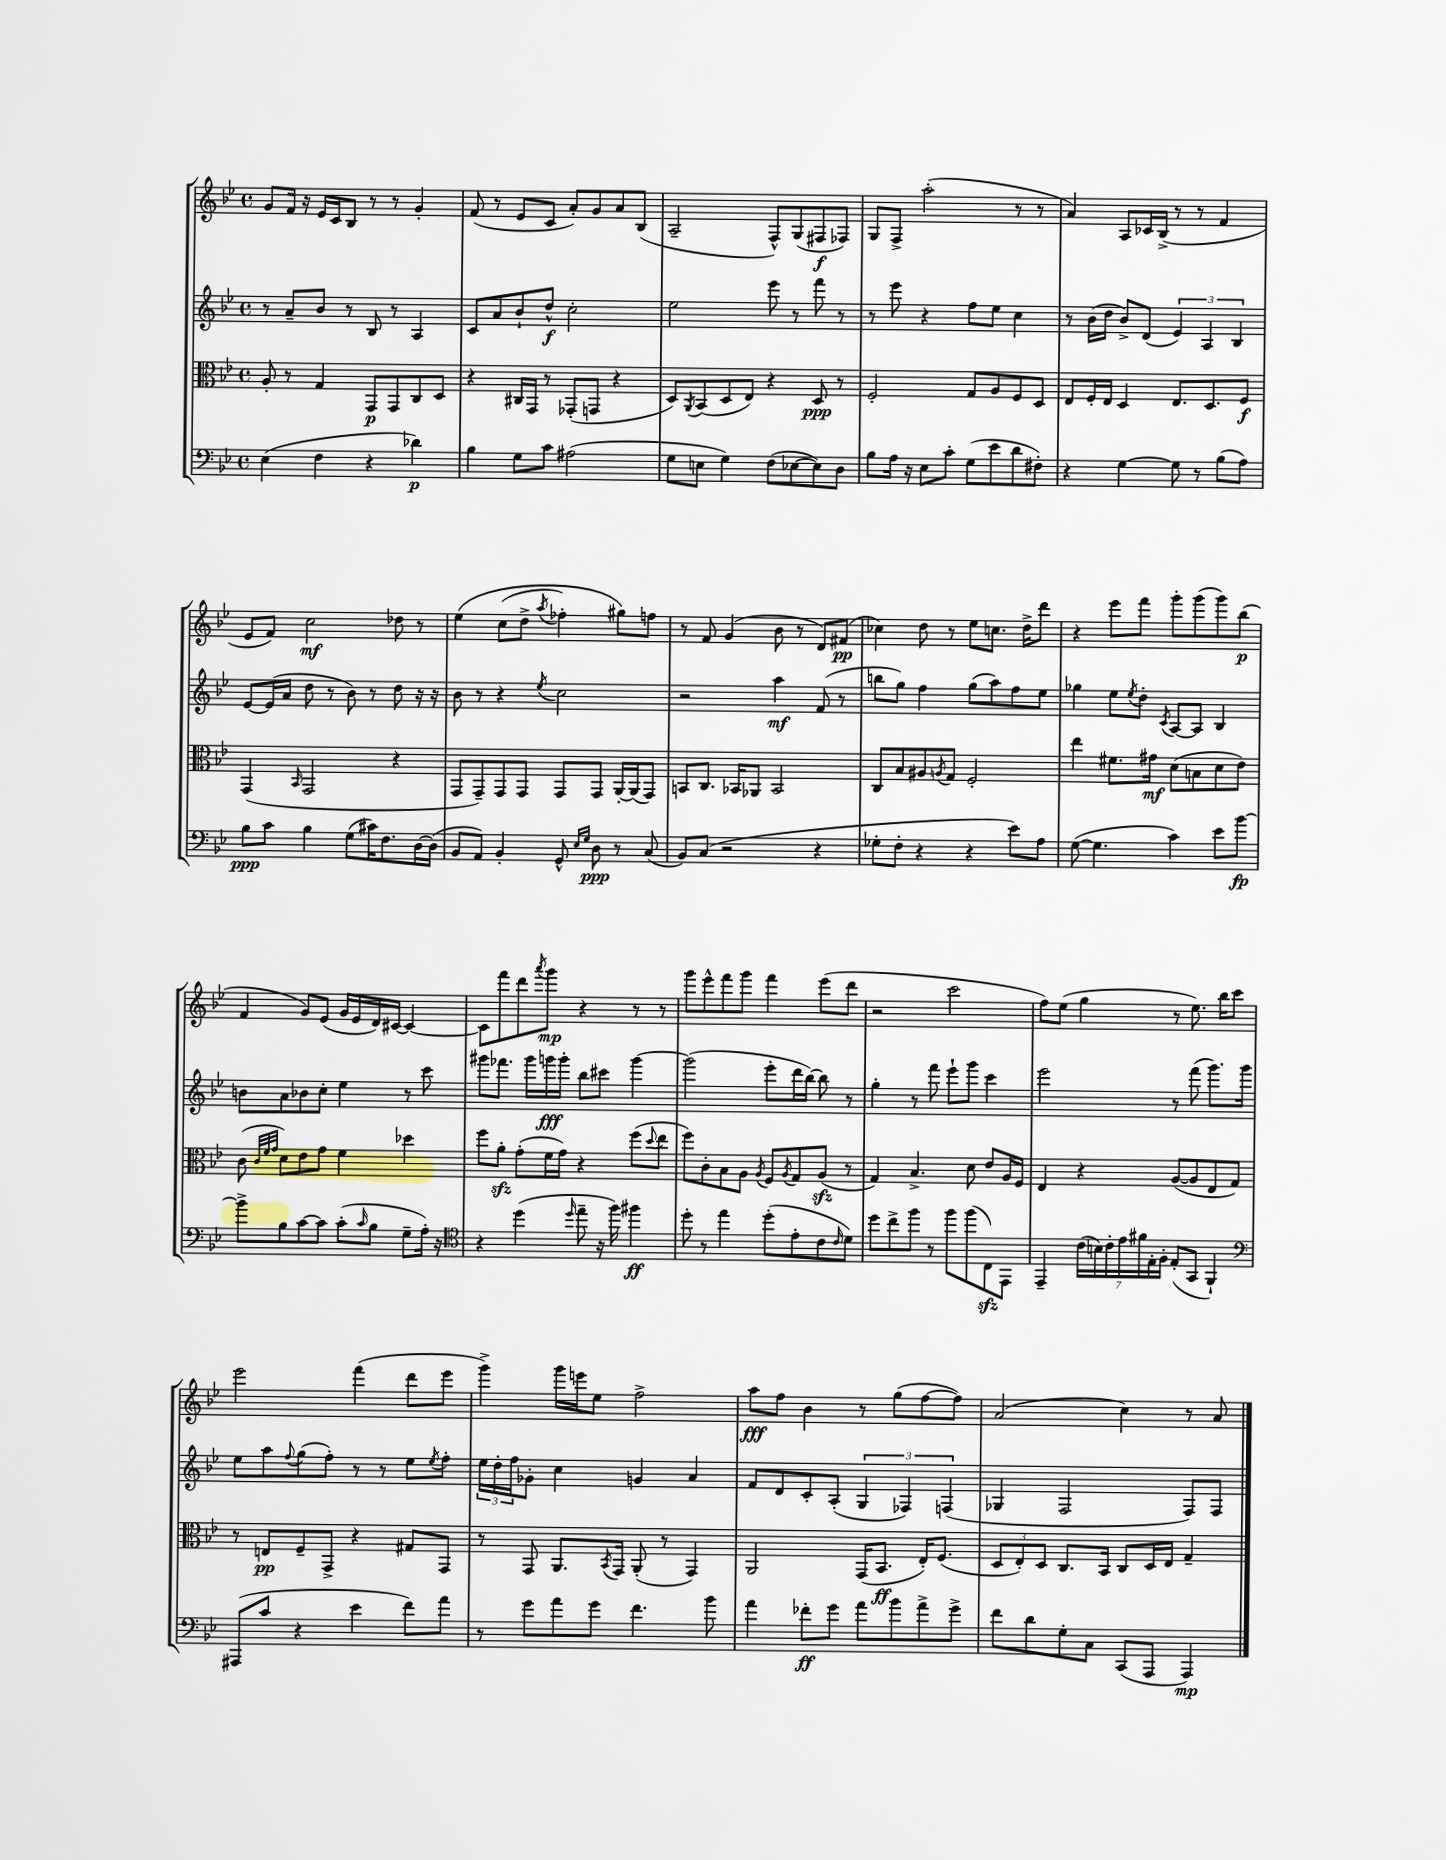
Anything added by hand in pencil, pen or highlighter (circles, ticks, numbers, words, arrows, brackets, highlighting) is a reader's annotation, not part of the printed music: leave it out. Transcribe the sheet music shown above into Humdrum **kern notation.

**kern	**kern	**kern	**kern
*staff4	*staff3	*staff2	*staff1
*clefF4	*clefC3	*clefG2	*clefG2
*k[b-e-]	*k[b-e-]	*k[b-e-]	*k[b-e-]
*M4/4	*M4/4	*M4/4	*M4/4
*met(c)	*met(c)	*met(c)	*met(c)
(4E-	8A'	8r	8g
.	8r	8a~	16f
.	.	.	16r
4F	4G	8b-	16e-
.	.	.	16c
.	.	8r	8B-
4r	8GG	8B-	8r
.	8GG	8r	8r
4d-)	8C	4A	4g'
.	8D	.	.
=	=	=	=
4B-	4r	8c	(8f
.	.	8a	8r
8G	16C#	8b-`	8e-
.	16GG	.	.
8c	8r	8dd^^	8c
(2A#	(8GG-'	2cc'	8a')
.	8GG	.	8g
.	4r	.	8a
.	.	.	(8B-
=	=	=	=
8G	8D)	2ee-	2A~
.	8qAA	.	.
8E	(8BB-	.	.
4G)	8D	.	.
.	8E-)	.	.
(8F	4r	8eee-	8F^^)
[8E-	.	8r	(8G
8E-])	8D	8fff	8F#
8D	8r	8r	8F-)
=	=	=	=
8B-	2F'	8r	8G
16A	.	8eee-	8F^
16r	.	.	.
8E-	.	4r	(2aa'
8c'	.	.	.
(8G	8G	8ff	.
8e-	8A	8ee-	.
8d	8F	4cc	8r
8F#')	8D	.	8r
=	=	=	=
4r	8E-	8r	4a)
.	16F'	(16b-	.
.	16E-	16dd	.
[4G	4D	8b-^)	8A
.	.	(8d	16c-
.	.	.	(16B-^
8G]	8.E-	6e-)	8r
8r	.	.	8r
.	.	6A	.
.	8.D	.	.
(8B-	.	.	4f
.	.	6B-	.
8A)	8F	.	.
=	=	=	=
8B-	(4GG	[8e-	8e-
8c	.	(16e-]	8f)
.	.	16a	.
.	16qqBB-	.	.
4B-	2GG	8dd	2cc
.	.	8r	.
(8G	.	8b-)	.
16c#)	.	8r	.
8.F	.	.	.
.	4r	8dd	8dd-
[16D	.	16r	8r
(16D]	.	16r	.
=	=	=	=
8BB-	8GG	8b-	&(4ee-
8AA)	8GG~)	8r	.
4BB-'	8GG	4r	(8cc
.	8GG	.	8dd^
.	.	8qee-	8qaa
8GG^^	8GG	2cc	4ff-')
16qqE-	.	.	.
16qqG	.	.	.
8D	8GG	.	.
8r	[16AA'	.	8gg#&)
.	(16AA]	.	.
(8C	8GG)	.	8ff
=	=	=	=
8BB-)	8BB	2r	8r
(8C	8.C	.	8f
2r	.	.	(4g
.	16BB-	.	.
.	8AA-	.	.
.	2BB-	4aa	8b-
.	.	.	8r
4r	.	(8f	8d)
.	.	8r	(8f#
=	=	=	=
8G-'	8C	8bb	4cc-)
8F'	8B-	8gg)	.
4r	8A#	4ff	8dd
.	8qA	.	.
.	8G	.	8r
4r	2F'	(8gg	8ee-
.	.	8aa)	8.cc
8e-)	.	8ff	.
.	.	.	16dd^
8A	.	8ee-	8ddd
=	=	=	=
([8G	4ee-	4gg-	4r
4.G]	.	.	.
.	8.f#	8ee-	8eee-
.	.	8qee-	.
.	.	8dd'	8fff
.	16g#	.	.
.	.	8qc	.
4c)	(8d	[8A	8ggg'
.	8B	8A]	(8ggg
8e-	8d	4B-	8ggg)
[8b-	8e-)	.	(8bb-
=	=	=	=
8b-^]	(8c	8b	4f
.	32qqc	.	.
.	32qqf	.	.
.	32qqg	.	.
8B-	8d)	8a	.
[8c	8e-	8b-	8g)
8c]	8g	8cc'	(8e-
(8c'	4f	4ee-	16g
.	.	.	16e-
16qqc	.	.	.
8B-	.	.	16d)
.	.	.	[16c#
8G~	4dd-	8r	4c#_
16A')	.	8ccc	.
16r	.	.	.
=	=	=	=
*clefC4	*	*	*
4r	8ff	8ggg#	8c#]
.	8a'	8.fff-	8fff
(4dd	(8g'	.	8ddd
.	.	16ggg#	.
.	.	.	8qaaa
.	16f	16ggg	8ggg
.	16g)	16ggg'	.
16qqdd	.	.	.
8ee-~	4r	8bb-	4r
16r	.	8ccc#	.
16ff)	.	.	.
4ff#	(8ff	[4ggg	8r
.	8qqdd	.	.
.	8ee-	.	8r
=	=	=	=
8dd'	8ff)	(2ggg]	8ggg
8r	8c'	.	8eee-^^
4ee-	8B-	.	8fff
.	8A	.	8ggg
.	8qA	.	.
(8dd'	8F	8eee-'	4fff
.	8qA	.	.
8e-'	8G	16ddd	.
.	.	[16bb-)	.
8c	(8A	8bb-]	(8eee-
16qqc	.	.	.
8d)	8r	8r	8ddd
=	=	=	=
8dd	4G)	4gg'	2r
8cc^	.	.	.
8ff	4.B-^	8r	.
8r	.	8fff	.
8ff	.	8eee-`	2ccc
(8ff	8d	8ggg	.
8C)	8e-	4ccc	.
8EE-	16A	.	.
.	16F	.	.
=	=	=	=
4EE-~	4E-	2eee-	8ff)
.	.	.	(8ee-
(28c	4r	.	4gg
28B)	.	.	.
28c'	.	.	.
28e-	.	.	.
28f#	.	.	.
28E-'	.	.	.
28F'	.	.	.
(8E-'	([8A	8r	8r
8GG	8A]	(8fff	8.ee-)
4FF`)	8E-	8.ggg)	.
.	.	.	16bb-
.	8G)	.	8ccc
.	.	16ggg	.
=	=	=	=
*clefF4	*	*	*
(8AAA#	8r	8ee-	2eee-
8c	8E	8aa	.
.	.	8qqff	.
4r	8F~	(8gg	.
.	8GG^	8ff')	.
4e-	4r	8r	(4fff
.	.	8r	.
8f)	8G#	8ee-	8ddd
.	.	8qee-	.
8a	8GG	8ff'	8eee-
=	=	=	=
8r	8r	24ee-	4ggg^)
.	.	24dd'	.
.	.	24ff	.
8g	8GG	8g-'	.
8a	8.AA	4cc	16ggg
.	.	.	16eee
8g	.	.	8ee-
.	8qBB-	.	.
.	16GG	.	.
4.f	(8AA'	4g	2ff^
.	8r	.	.
.	4GG)	4a	.
8b-	.	.	.
=	=	=	=
4a	2AA	8f	8aa
.	.	8d	8ff
8f-'	.	8c'	4b-
8g	.	(8A'	.
8a	(16GG	6G	8r
.	8.BB-	.	.
8b-	.	.	(8gg
.	.	6F-)	.
8a^	16E-')	.	[8ff
.	(8.F	.	.
.	.	(6F	.
8g^	.	.	8ff])
=	=	=	=
8f	12D	4G-	(2a
.	12E-')	.	.
8d	.	.	.
.	12D	.	.
8G'	8.C	2F	.
8C	.	.	.
.	16BB-	.	.
(8CC	8C	.	4cc)
8AAA	16D	.	.
.	16E-	.	.
4AAA)	4G~	8F)	8r
.	.	8F	8a
==	==	==	==
*-	*-	*-	*-
